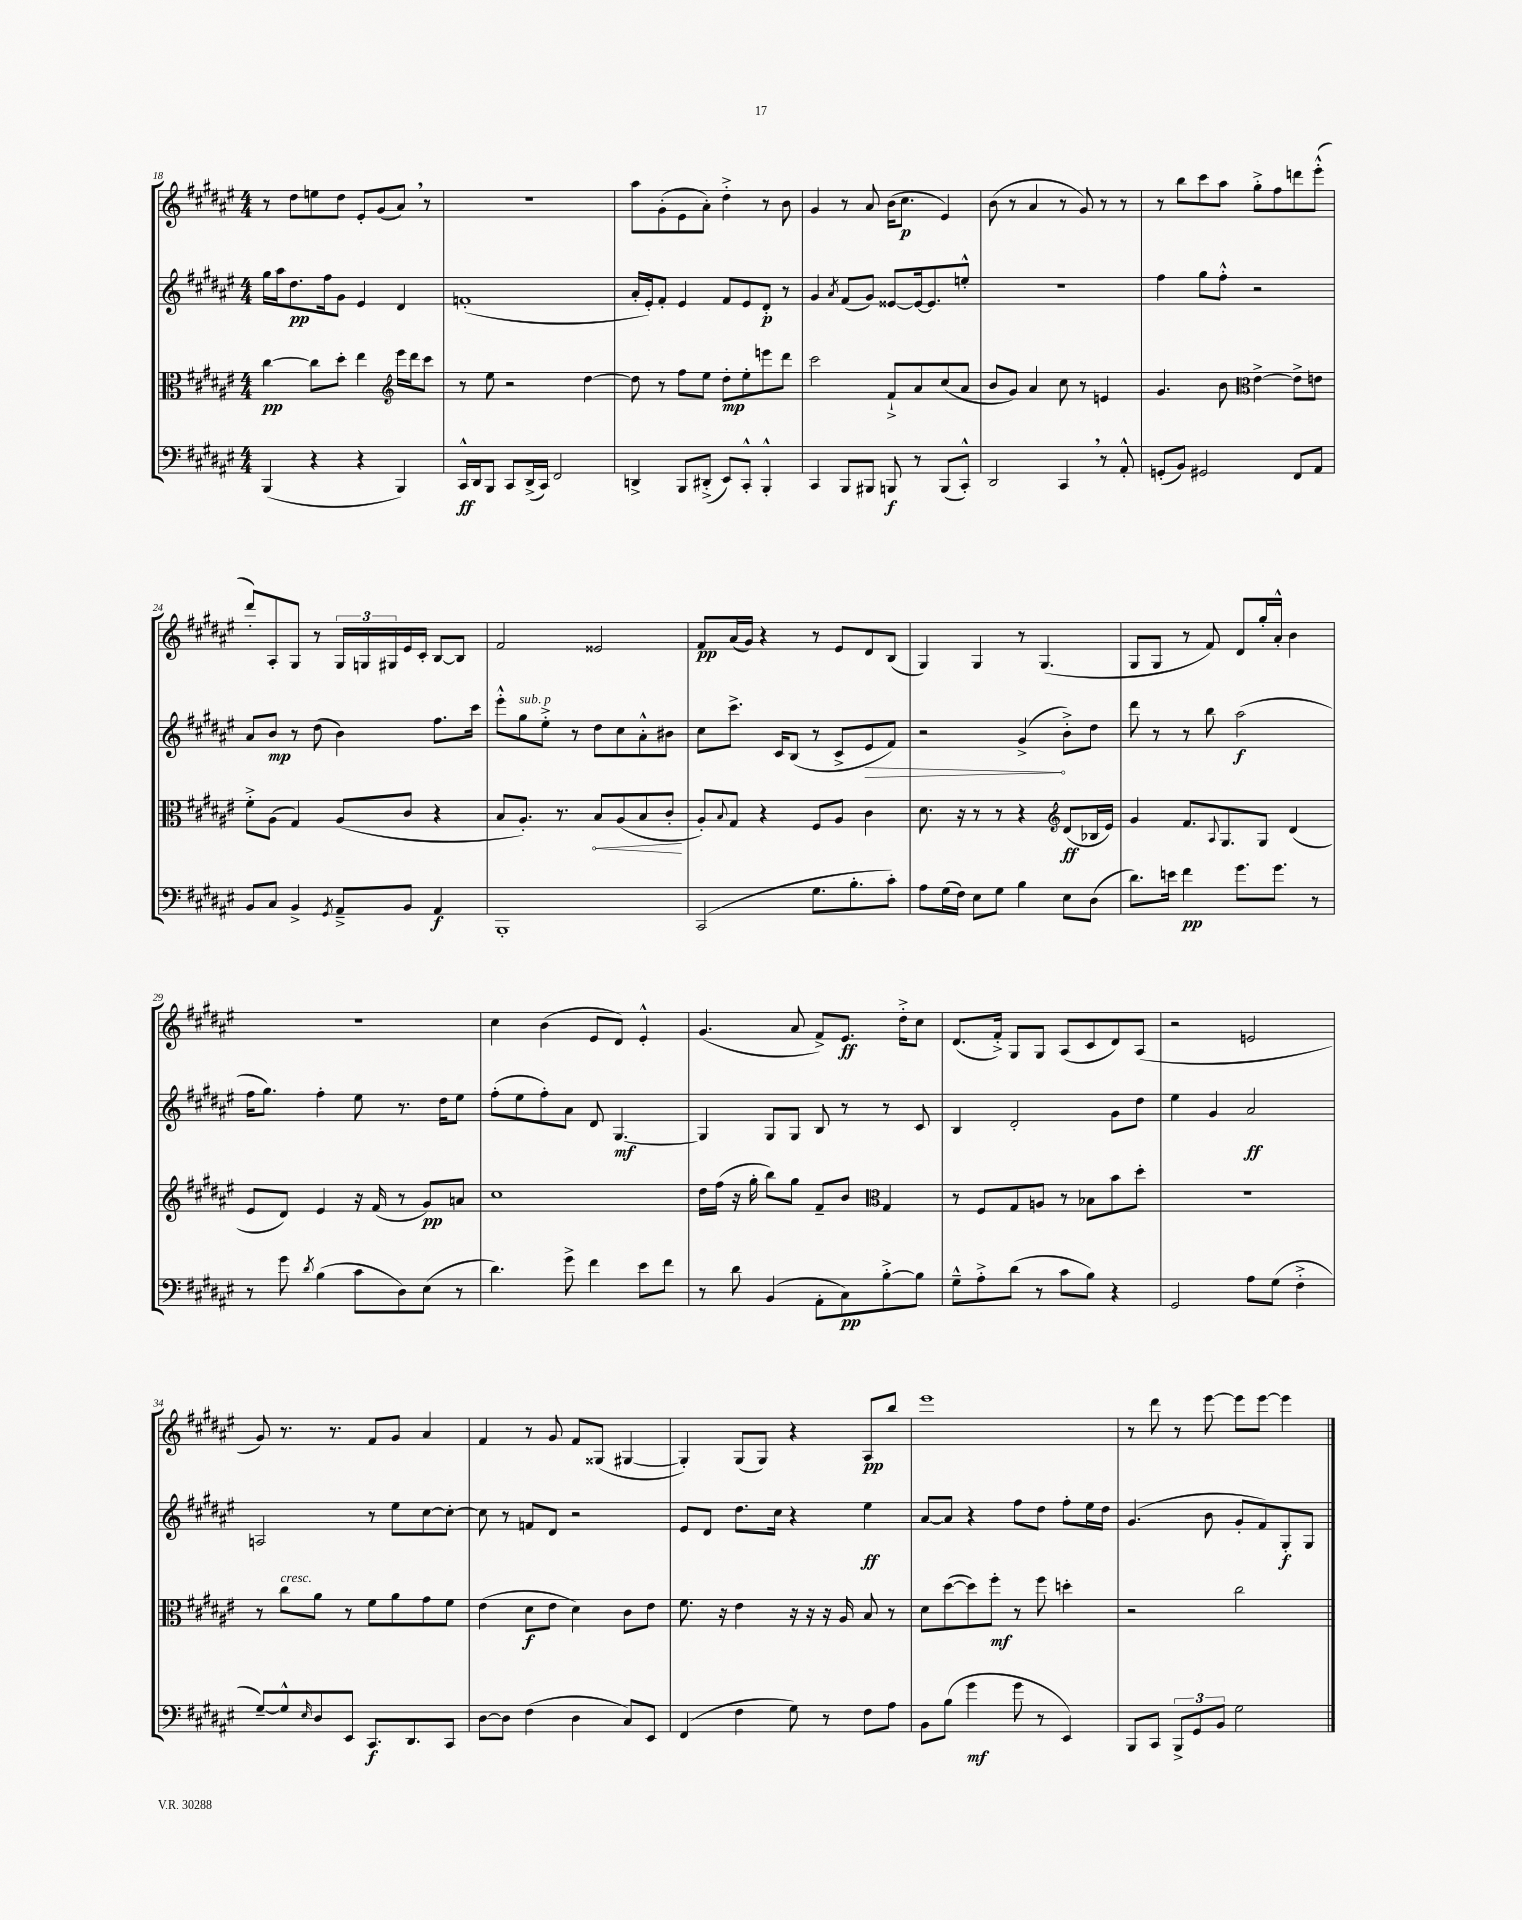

**kern	**kern	**kern	**kern
*staff4	*staff3	*staff2	*staff1
*clefF4	*clefC3	*clefG2	*clefG2
*k[f#c#g#d#a#e#]	*k[f#c#g#d#a#e#]	*k[f#c#g#d#a#e#]	*k[f#c#g#d#a#e#]
*M4/4	*M4/4	*M4/4	*M4/4
(4BBB/	[4cc#\	16gg#\LL	8r
.	.	16aa#\J	.
.	.	8.dd#\	8dd#\L
4r	8cc#\]L	.	8ee\
.	.	16ff#\k	.
.	8dd#'\J	8g#\J	8dd#\J
4r	4ee#\	4e#/	8e#'/L
.	.	.	(8g#/
*	*clefG2	*	*
4BBB/)	16eee#\LL	4d#/	8a#/J)
.	16ddd#\J	.	.
.	8ccc#\J	.	8r
=	=	=	=
16CC#^^/LL	8r	(1f'	1r
16DD#/J	.	.	.
8BBB/J	8ee#\	.	.
8CC#/L	2r	.	.
(16DD#^/L	.	.	.
16CC#/JJ)	.	.	.
2FF#/	.	.	.
.	[4dd#\	.	.
=	=	=	=
4DD^/	8dd#\]	16a#'/LL	8aa#\L
.	.	16e#'/J)	.
.	8r	8f#'/J	(8g#'\
8BBB/L	8ff#\L	4e#/	8e#\
(8DD#'^/J	8ee#\J	.	8a#'\J)
8EE#/L)	8dd#'\L	8f#/L	4dd#'^\
8CC#'^^/J	8ee#'\	8e#/	.
4BBB'^^/	8eee\	8d#'/J	8r
.	8ddd#\J	8r	8b\
=	=	=	=
4CC#/	2ccc#\	4g#/	4g#/
.	.	8qa#/	.
8BBB/L	.	(8f#/L	8r
8BBB#/J	.	8g#/J)	8a#/
8BBB/	8f#`^/L	[8e##/L	(16b\LK
.	.	.	8.cc#\J
8r	8a#/	16e##/_k	.
.	.	8.e##/]	.
(8BBB/L	(8cc#/	.	4e#/)
8CC#'^^/J)	8a#/J	8ee'^^/J	.
=	=	=	=
2DD#/	8b/L	1r	(8b\
.	8g#/J)	.	8r
.	4a#/	.	4a#/
4CC#/	8cc#\	.	8r
.	8r	.	8g#/)
8r	4e/	.	8r
8AA#'^^/	.	.	8r
=	=	=	=
(8GG'/L	4.g#/	4ff#\	8r
8BB/J)	.	.	8bb\L
2GG#/	.	8gg#\L	8ccc#\
.	8b\	8ff#'^^\J	8aa#\J
*	*clefC3	*	*
.	[4e#^\	2r	8gg#'^\L
.	.	.	8ff#\
8FF#/L	8e#^\]L	.	8ddd\
8AA#/J	8e\J	.	(8eee#'^^\J
=	=	=	=
8BB/L	8f#'^\L	8a#/L	8ddd#'/L)
8C#/J	(8A#\J	8b/J	8A#'/
4BB^/	4G#/)	8r	8G#/J
.	.	(8dd#\	8r
8qGG#/	.	.	.
8AA#~^/L	(8A#/L	4b\)	24G#/LL
.	.	.	24G/
.	.	.	24G#/
8BB/J	8c#/J	.	16e#/
.	.	.	16c#'/JJ
4AA#/	4r	8.ff#\L	[8B/L
.	.	.	8B/]J
.	.	16ccc#\Jk	.
=	=	=	=
1BBB'	8B/L	8eee#'^^\L	2f#/
.	8.A#'/J)	8gg#\	.
.	.	8ee#'^\J	.
.	8.r	.	.
.	.	8r	.
.	8B/L	8dd#\L	2e##/
.	(8A#/	8cc#\	.
.	8B/	8a#'^^\	.
.	8c#'/J	8b#\J	.
=	=	=	=
(2CC#/	8A#'/L)	8cc#\L	8f#/L
.	8qqB/	.	.
.	8G#/J	8.ccc#^\J	(16a#/L
.	.	.	16g#/JJ)
.	4r	.	4r
.	.	16c#/LK	.
.	.	(8B/J	.
8.G#\L	8F#/L	8r	8r
.	8A#/J	8c#^/L	8e#/L
8.B'\	.	.	.
.	4c#\	8e#/	8d#/
8c#'\J)	.	8f#/J)	(8B/J
=	=	=	=
8A#\L	8.d#\	2r	4G#/)
(16G#\L	.	.	.
16F#\JJ)	16r	.	.
8E#\L	8r	.	4G#/
8G#\J	8r	.	.
4B\	4r	(4g#^/	8r
.	.	.	(4.G#/
*	*clefG2	*	*
8E#\L	(8d#/L	8b'^\L)	.
(8D#\J	16B-/L	8dd#\J	.
.	16e#/JJ)	.	.
=	=	=	=
8.d#\L)	4g#/	8ddd#\	8G#/L
.	.	8r	8G#/J
16e\Jk	.	.	.
4f#\	8.f#/L	8r	8r
.	.	8bb\	8f#/)
.	8qqA#/	.	.
.	8.G#/	.	.
8.g#\L	.	(2aa#\	8d#/L
.	8G#/J	.	16gg#'/L
8.g#\J	.	.	16a#'^^/JJ
.	(4d#/	.	4b\
8r	.	.	.
=	=	=	=
8r	8e#/L	16ff#\LK	1r
.	.	8.gg#\J)	.
8g#\	8d#/J)	.	.
8qd#/	.	.	.
(4B\	4e#/	4ff#'\	.
8c#\L	16r	8ee#\	.
.	(16f#/	.	.
8D#\)	8r	8.r	.
(8E#\J	8g#/L)	.	.
.	.	16dd#\LK	.
8r	8a/J	8ee#\J	.
=	=	=	=
4.d#\)	1cc#	(8ff#'\L	4cc#\
.	.	8ee#\	.
.	.	8ff#'\)	(4b\
8g#^\	.	8a#\J	.
4f#\	.	8d#/	8e#/L
.	.	[4.G#/	8d#/J)
8e#\L	.	.	4e#'^^/
8f#\J	.	.	.
=	=	=	=
8r	16dd#\LL	4G#/]	(4.g#/
.	(16ff#\JJ	.	.
8d#\	16r	.	.
.	16gg#'\	.	.
(4BB/	8bb\L)	8G#/L	.
.	8gg#\J	8G#/J	8a#/
8AA#'\L	8f#~/L	8B/	8f#^/L)
8C#\)	8b/J	8r	8.e#/J
*	*clefC3	*	*
[8B'^\	4G#/	8r	.
.	.	.	16dd#'^\LK
8B\]J	.	8c#/	8cc#\J
=	=	=	=
8G#~^^\L	8r	4B/	(8.d#/L
8A#'^\	8F#/L	.	.
.	.	.	16f#'^/Jk)
(8d#\J	8G#/	2d#'/	8G#/L
8r	8A/J	.	8G#/J
8c#\L	8r	.	(8A#/L
8B\J)	8B-\L	.	8c#/
4r	8b\	8g#\L	8d#/)
.	8dd#'\J	8dd#\J	(8A#/J
=	=	=	=
2GG#/	1r	4ee#\	2r
.	.	4g#/	.
8A#\L	.	2a#/	2e/
(8G#\J	.	.	.
4F#'^\	.	.	.
=	=	=	=
[8G#~/L)	8r	2A/	8g#/)
8G#^^/]	8cc#\L	.	8.r
16qqE#/	.	.	.
8D#/	8a#\J	.	.
.	.	.	8.r
8EE#/J	8r	.	.
8.CC#/L	8f#\L	8r	8f#/L
.	8a#\	8ee#\L	8g#/J
8.DD#/	.	.	.
.	8g#\	[8cc#\	4a#/
8CC#/J	8f#\J	8cc#'\_J	.
=	=	=	=
[8D#\L	(4e#\	8cc#\]	4f#/
8D#\]J	.	8r	.
(4F#\	8d#\L	8f/L	8r
.	8e#\J	8d#/J	8g#/
4D#\	4d#\)	2r	8f#/L
.	.	.	(8G##/J
8C#/L)	8c#\L	.	[4G#/
8EE#/J	8e#\J	.	.
=	=	=	=
(4FF#/	8.f#\	8e#/L	4G#'/])
.	.	8d#/J	.
.	16r	.	.
4F#\	4e#\	8.dd#\L	(8G#/L
.	.	.	8G#/J)
.	.	16cc#\Jk	.
8G#\)	16r	4r	4r
.	16r	.	.
8r	16r	.	.
.	16A#/	.	.
8F#\L	8B/	4ee#\	8A#/L
8A#\J	8r	.	8bb/J
=	=	=	=
8BB\L	8d#\L	[8a#/L	1eee#
(8B\J	([8dd#\	8a#/]J	.
4g#\	8dd#\])	4r	.
.	8ff#'\J	.	.
8g#\	8r	8ff#\L	.
8r	8ff#\	8dd#\J	.
4EE#/)	4dd'\	8ff#'\L	.
.	.	16ee#\L	.
.	.	16dd#\JJ	.
=	=	=	=
8BBB/L	2r	(4.g#/	8r
8CC#/J	.	.	8ddd#\
12BBB^/L	.	.	8r
12GG#/	.	.	.
.	.	8b\	[8eee#\
12BB/J	.	.	.
2G#\	2cc#\	8g#'/L	8eee#\]L
.	.	8f#/)	[8eee#\J
.	.	8G#'/	4eee#\]
.	.	8G#/J	.
==	==	==	==
*-	*-	*-	*-
